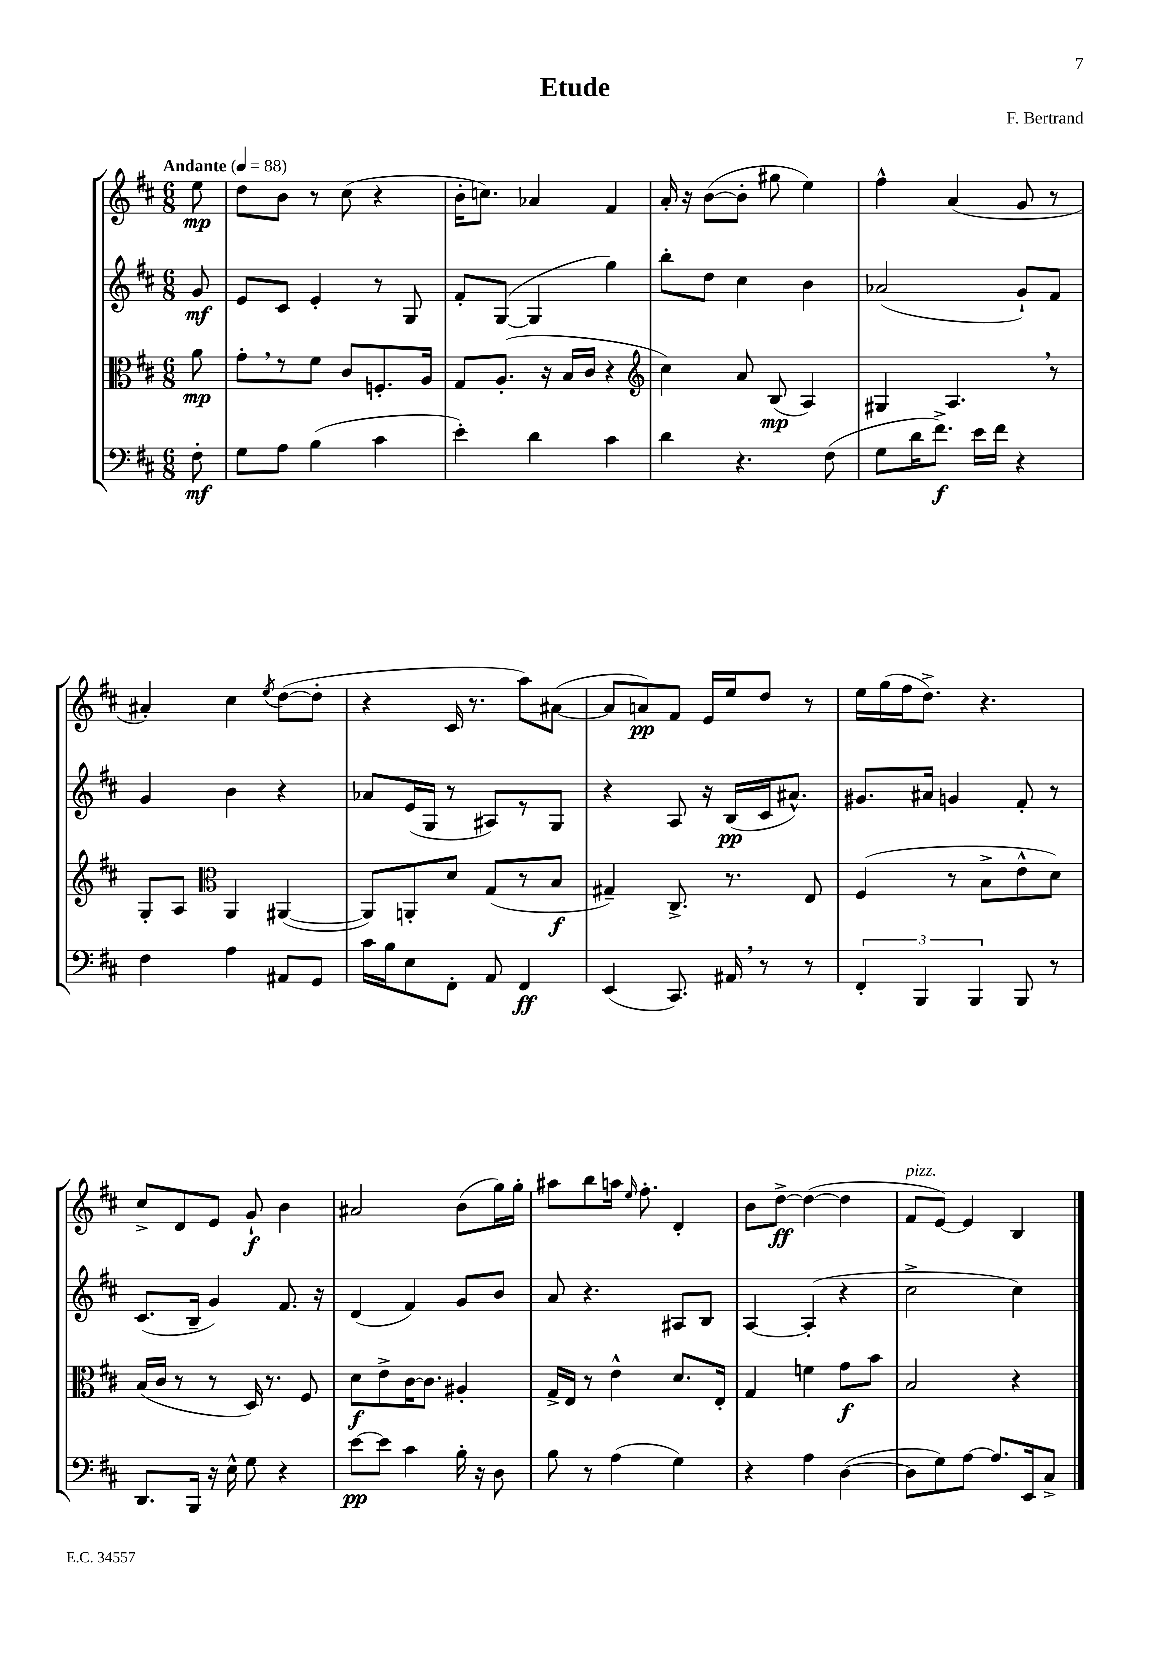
\header { title = "Etude" composer = "F. Bertrand" }
<<
\new StaffGroup <<
\new Staff = "s0" {
    \clef treble \key d \major \numericTimeSignature \time 6/8 \partial 8 \tempo "Andante" 4 = 88
    \autoBeamOff e''8\mp |
    d''8[ b'8] r8 cis''8( r4 |
    b'16[-. c''8.]) aes'4 fis'4 |
    a'16-. r16 b'8[~( b'8]-. gis''8 e''4) |
    fis''4-^ a'4( g'8 r8 |
    ais'4-.) cis''4 \acciaccatura { e''8 } d''8[~( d''8]-. |
    r4 cis'16 r8. a''8[) ais'8]~( |
    ais'8[ a'8\pp) fis'8] e'16[ e''16 d''8] r8 |
    e''16[ g''16( fis''16 d''8.]->) r4. |
    cis''8[-> d'8 e'8] g'8-!\f b'4 |
    ais'2 b'8[( g''16) g''16]-. |
    ais''8[ b''8 a''16] \grace { e''16 } fis''8.-. d'4-. |
    b'8[ d''8]~->\ff d''4~( d''4 |
    fis'8[^\markup { \italic "pizz." } e'8]~) e'4 b4 \bar "|." |
}
\new Staff = "s1" {
    \clef treble \key d \major \numericTimeSignature \time 6/8 \partial 8
    \autoBeamOff g'8\mf |
    e'8[ cis'8] e'4-. r8 g8 |
    fis'8[-. g8]~( g4 g''4) |
    b''8[-. d''8] cis''4 b'4 |
    aes'2( g'8[-!) fis'8] |
    g'4 b'4 r4 |
    aes'8[ e'16( g16] r8 ais8[) r8 g8] |
    r4 a8 r16 b16[\pp( cis'16 ais'8.]-^) |
    gis'8.[ ais'16] g'4 fis'8-. r8 |
    cis'8.[( b16]-- g'4) fis'8. r16 |
    d'4( fis'4) g'8[ b'8] |
    a'8 r4. ais8[ b8] |
    a4~ a4-.( r4 |
    cis''2-> cis''4) \bar "|." |
}
\new Staff = "s2" {
    \clef alto \key d \major \numericTimeSignature \time 6/8 \partial 8
    \autoBeamOff a'8\mp |
    g'8[-. \breathe r8 fis'8] cis'8[ f8.-. a16] |
    g8[ a8.]-.( r16 b16[ cis'16] r4 |
    \clef treble cis''4) a'8 b8\mp( a4) |
    gis4 a4. \breathe r8 |
    g8[-. a8] \clef alto a,4 ais,4~( |
    ais,8[) a,8-. d'8] g8[( r8 b8]\f |
    gis4--) cis8.-> r8. e8 |
    fis4( r8 b8[-> e'8-^ d'8]) |
    b16[( cis'16] r8 r8 d16) r8. fis8 |
    d'8[\f e'8-> cis'16~ cis'8.] ais4-. |
    g16[-> e16] r8 e'4-^ d'8.[ e16]-. |
    g4 f'4 g'8[\f b'8] |
    b2 r4 \bar "|." |
}
\new Staff = "s3" {
    \clef bass \key d \major \numericTimeSignature \time 6/8 \partial 8
    \autoBeamOff fis8-.\mf |
    g8[ a8] b4( cis'4 |
    e'4-.) d'4 cis'4 |
    d'4 r4. fis8( |
    g8[ d'16 fis'8.]->\f) e'16[ fis'16] r4 |
    fis4 a4 ais,8[ g,8] |
    cis'16[ b16 e8 fis,8]-. a,8 fis,4\ff |
    e,4( cis,8.) ais,16 \breathe r8 r8 |
    \tuplet 3/2 { fis,4-. b,,4 b,,4 } b,,8 r8 |
    d,8.[ b,,16] r16 e16-^ g8 r4 |
    e'8[~\pp e'8] cis'4 b16-. r16 d8 |
    b8 r8 a4( g4) |
    r4 a4 d4~( |
    d8[ g8) a8]~ a8.[ e,16 cis8]-> \bar "|." |
}
>>
>>
\layout { \context { \Score \remove "Bar_number_engraver" } }
